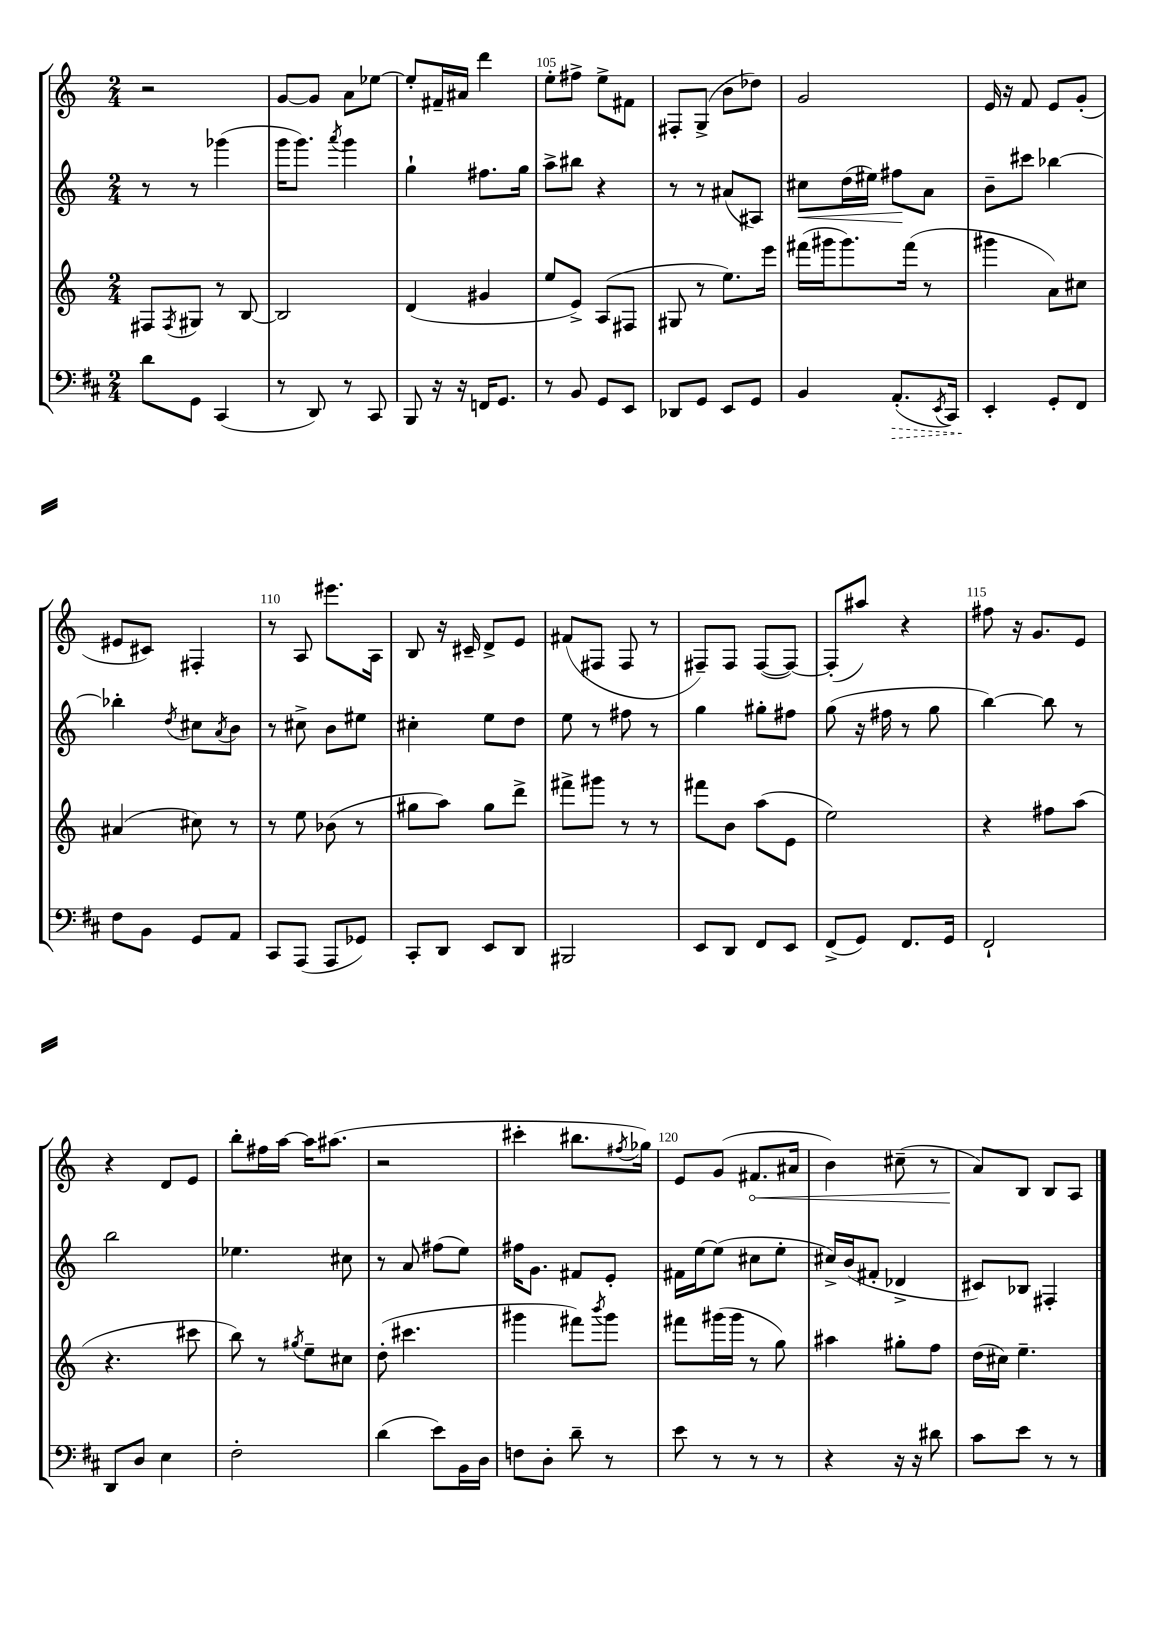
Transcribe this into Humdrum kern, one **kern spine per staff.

**kern	**kern	**kern	**kern
*staff4	*staff3	*staff2	*staff1
*clefF4	*clefG2	*clefG2	*clefG2
*k[f#c#]	*k[]	*k[]	*k[]
*M2/4	*M2/4	*M2/4	*M2/4
8d	8F#	8r	2r
.	8qF#	.	.
8GG	8G#	8r	.
(4CC#	8r	(4ggg-	.
.	[8B	.	.
=	=	=	=
8r	2B]	16ggg	[8g
.	.	8.ggg)	.
8DD)	.	.	8g]
.	.	8qaaa	.
8r	.	4ggg	8a
8CC#	.	.	[8ee-
=	=	=	=
8BBB	(4d	4gg`	8ee-']
16r	.	.	16f#~
16r	.	.	16a#
16FF	4g#	8.ff#	4ddd
8.GG	.	.	.
.	.	16gg	.
=	=	=	=
8r	8ee	8aa^	8ee'
8BB	8e^)	8bb#	8ff#^
8GG	(8A	4r	8ee^
8EE	8F#	.	8f#
=	=	=	=
8DD-	8G#	8r	8F#'
8GG	8r	8r	(8G^
8EE	8.ee)	(8a#	8b
8GG	.	8A#)	8dd-)
.	16eee	.	.
=	=	=	=
4BB	(16fff#	8cc#	2g
.	16ggg#	.	.
.	8.ggg#)	(16dd	.
.	.	16ee#)	.
(8.AA'	.	8ff#	.
.	(16fff#	.	.
.	8r	8a	.
8qEE	.	.	.
16CC#)	.	.	.
=	=	=	=
4EE'	4ggg#	8b~	16e
.	.	.	16r
.	.	8ccc#	8f
8GG'	8a)	[4bb-	8e
8FF#	8cc#	.	(8g'
=	=	=	=
8F#	(4a#	4bb-']	8e#
8BB	.	.	8c#)
.	.	8qdd	.
8GG	8cc#)	8cc#	4F#'
.	.	8qa	.
8AA	8r	8b	.
=	=	=	=
8CC#	8r	8r	8r
(8AAA	8ee	8cc#^	8A
8AAA	(8b-	8b	8.eee#
8GG-)	8r	8ee#	.
.	.	.	16A
=	=	=	=
8CC#'	8gg#	4cc#'	8B
8DD	8aa)	.	16r
.	.	.	16c#~
8EE	8gg#	8ee	8d^
8DD	8ddd^	8dd	8e
=	=	=	=
2BBB#	8fff#^	8ee	(8f#
.	8ggg#	8r	8F#
.	8r	8ff#	8F#
.	8r	8r	8r
=	=	=	=
8EE	8fff#	4gg	8F#~)
8DD	8b	.	8F#
8FF#	(8aa	8gg#'	([8F#
8EE	8e	8ff#	8F#_)
=	=	=	=
(8FF#^	2ee)	(8gg	(8F#']
8GG)	.	16r	8aa#)
.	.	16ff#	.
8.FF#	.	8r	4r
.	.	8gg	.
16GG	.	.	.
=	=	=	=
2FF#`	4r	[4bb)	8ff#
.	.	.	16r
.	.	.	8.g
.	8ff#	8bb]	.
.	(8aa	8r	8e
=	=	=	=
8DD	4.r	2bb	4r
8D	.	.	.
4E	.	.	8d
.	8ccc#	.	8e
=	=	=	=
2F#'	8bb)	4.ee-	8bb'
.	8r	.	16ff#
.	.	.	[16aa
.	8qgg#	.	.
.	8ee~	.	16aa]
.	.	.	(8.aa#
.	8cc#	8cc#	.
=	=	=	=
(4d	(8dd'	8r	2r
.	4.ccc#	8a	.
8e)	.	(8ff#	.
16BB	.	8ee)	.
16D	.	.	.
=	=	=	=
8F	4ggg#	16ff#	4ccc#'
.	.	8.g	.
8D'	.	.	.
8d~	8fff#)	8f#	8.bb#
.	8qbbb	.	.
8r	8ggg#	8e'	.
.	.	.	8qff#
.	.	.	16gg-)
=	=	=	=
8e	8fff#	16f#	8e
.	.	[16ee	.
8r	(16ggg#	(8ee]	(8g
.	16ggg#	.	.
8r	8r	8cc#	8.f#
8r	8gg)	8ee'	.
.	.	.	16a#
=	=	=	=
4r	4aa#	16cc#^)	4b)
.	.	(16b	.
.	.	8f#'	.
16r	8gg#'	4d-^	(8cc#~
16r	.	.	.
8d#	8ff	.	8r
=	=	=	=
8c#	(16dd	8c#)	8a)
.	16cc#)	.	.
8e	4.ee~	8B-	8B
8r	.	4F#'	8B
8r	.	.	8A
==	==	==	==
*-	*-	*-	*-
